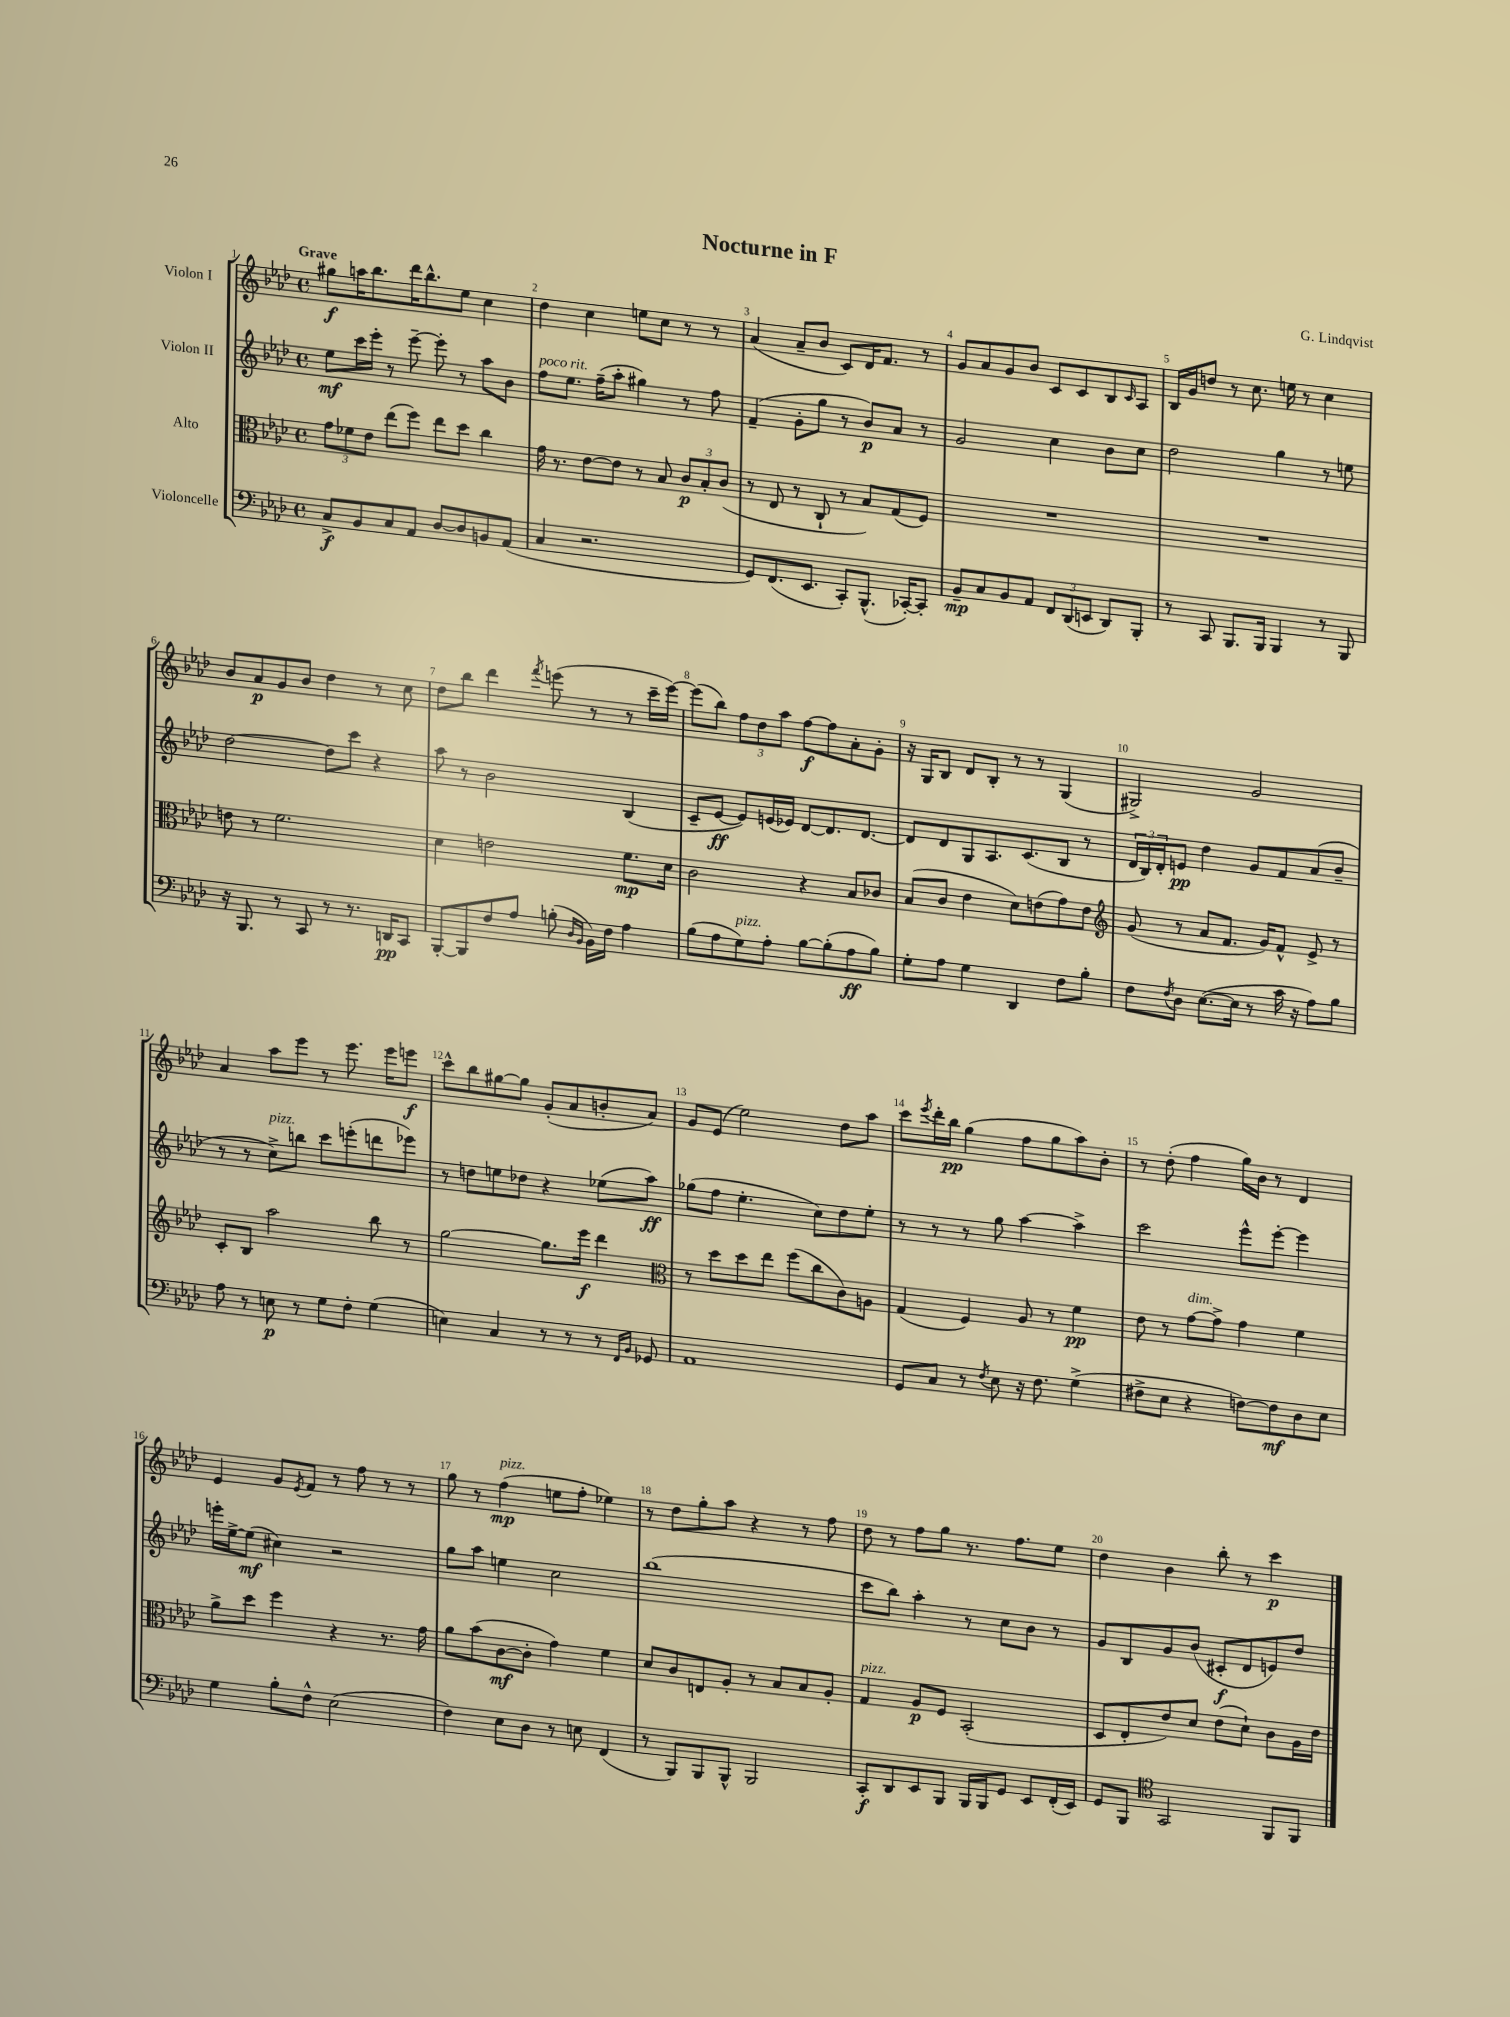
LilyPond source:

\header { title = "Nocturne in F" composer = "G. Lindqvist" }
<<
\new StaffGroup <<
\new Staff = "s0" \with { instrumentName = "Violon I" } {
    \clef treble \key aes \major \defaultTimeSignature \time 4/4 \tempo "Grave"
    gis''8\f a''16 bes''8. des'''16 bes''8.-^ ees''8 c''4 |
    des''4 c''4 e''8 c''8 r8 r8 |
    aes'4( aes'8-- bes'8 c'8) des'16 f'8. r8 |
    g'8 aes'8 g'8 bes'8 c'8 c'8 bes8 \grace { c'16 } aes8 |
    bes16 g'16 d''8 r8 c''8. e''16 r8 c''4 |
    bes'8 aes'8\p g'8 bes'8 des''4 r8 c''8 |
    des''8 bes''8 des'''4 \acciaccatura { f'''8 } e'''8( r8 r8 c'''16-- e'''16~) |
    e'''8( bes''8) \tuplet 3/2 { f''8 des''8 aes''8 } f''8~\f f''8 aes'8-. g'8-. |
    r16 g16 bes8 des'8 bes8-. r8 r8 g4( |
    gis2->) g'2 |
    aes'4 aes''8 ees'''8 r8 ees'''8. ees'''16 e'''8\f |
    c'''8-^ bes''8 gis''8~ gis''8 g'8-.( aes'8 b'8-. aes'8) |
    g'8 ees'8( ees''2) des''8 aes''8 |
    c'''8 \acciaccatura { ees'''8 } des'''16-. bes''16\pp g''4( f''8 g''8 aes''8) bes'8-. |
    r8 des''8-.( f''4 g''16) bes'16 r8 des'4 |
    ees'4 g'8 \acciaccatura { ees'8 } f'8 r8 f''8 r8 r8 |
    g''8 r8 f''4\mp^\markup { \italic "pizz." }( e''8 f''8-. ees''4) |
    r8 des''8 g''8-. aes''8 r4 r8 f''8 |
    des''8 r8 f''8 g''8 r8. f''8. ees''8 |
    des''4 bes'4 bes''8-. r8 c'''4\p \bar "|." |
}
\new Staff = "s1" \with { instrumentName = "Violon II" } {
    \clef treble \key aes \major \defaultTimeSignature \time 4/4
    ees''8\mf c'''16 ees'''16-. r8 ees'''8~-- ees'''8-. r8 aes''8 bes'8 |
    f''8^\markup { \italic "poco rit." } ees''8. f''16--( aes''8-. gis''4) r8 f''8 |
    f'4--( g'8-. g''8 r8 bes'8\p) aes'8 r8 |
    g'2 c''4 bes'8 c''8 |
    des''2 g''4 r8 e''8 |
    des''2~ des''8 c'''8 r4 |
    aes''8 r8 bes'2 bes4( |
    c'8-- ees'8~\ff ees'8) e'16( ees'16) des'8~ des'8. des'8.~ |
    des'8 des'8 g8 aes8. c'8.( bes8 r8 |
    \tuplet 3/2 { des'16 bes16) des'16-. } e'8\pp des''4 g'8 f'8 aes'8( bes'8-- |
    r8 r8 c''8->^\markup { \italic "pizz." }) b''8 c'''8 e'''8-.( d'''8 ees'''8) |
    r8 d''8 e''8 des''8 r4 ees''8( aes''8\ff) |
    ges''8( f''8 ees''4.-. c''8) des''8 ees''8-. |
    r8 r8 r8 g''8 aes''4~ aes''4-> |
    c'''2 ees'''8-^ ees'''8~-. ees'''4 |
    e'''16-. ees''16~-> ees''8\mf( cis''4) r2 |
    g''8 aes''8 e''4 c''2 |
    bes''1( |
    c'''8 bes''8) aes''4-. r8 c''8 bes'8 r8 |
    g'8 bes8 g'8 bes'8( cis'8-.\f des'8 e'8) des''8 \bar "|." |
}
\new Staff = "s2" \with { instrumentName = "Alto" } {
    \clef alto \key aes \major \defaultTimeSignature \time 4/4
    \tuplet 3/2 { g'8 fes'8 ees'8 } ees''8( f''8) ees''8 des''8 c''4 |
    g'16 r8. ees'8~ ees'8 r8 bes8 \tuplet 3/2 { c'8\p bes8-. c'8( } |
    r8 ees8 r8 c8-! r8 bes8) g8( f8) |
    R1 |
    R1 |
    e'8 r8 f'2. |
    des'4 e'2 f'8.\mp des'16 |
    c'2 r4 bes8 ces'8 |
    bes8( c'8 ees'4 des'8) e'8( g'8) e'8 |
    \clef treble g'8( r8 aes'8 f'8. g'16) f'8-^ ees'8-> r8 |
    c'8-. bes8 aes''2 bes''8 r8 |
    g''2~ g''8. ees'''16\f des'''4 |
    \clef alto r8 des''8 des''8 ees''8 f''8( c''8 c'8) a8 |
    g4( f4) aes8 r8 f'4\pp |
    ees'8 r8 g'8~^\markup { \italic "dim." } g'8-> g'4 f'4 |
    aes'8-> des''8 f''4 r4 r8. g'16 |
    aes'8 bes'8( c'8~\mf c'8-. g'4) f'4 |
    des'8 c'8 e8 aes8-. r8 bes8 bes8 aes8-. |
    g4^\markup { \italic "pizz." } aes8\p f8 bes,2-.( |
    des8 ees8-. ees'8) des'8 ees'8( des'8-!) c'8 aes16 ees'16 \bar "|." |
}
\new Staff = "s3" \with { instrumentName = "Violoncelle" } {
    \clef bass \key aes \major \defaultTimeSignature \time 4/4
    c8->\f bes,8 c8 aes,8 des8~ des8 b,8 aes,8( |
    c4 r2. |
    g,8) f,8.( ees,8. c,8-.) bes,,8.-^( ces,16~-.) ces,8-. |
    bes,8--\mp c8 bes,8 aes,8 \tuplet 3/2 { f,8 des,8( e,8 } des,8) bes,,8-. |
    r8 c,8 bes,,8. bes,,16 bes,,4 r8 bes,,8 |
    r16 bes,,8. r8 c,8 r8 r8. d,16\pp c,8 |
    bes,,8~-. bes,,8 f8 aes8 b8-.( \grace { des16 bes,16 } bes,16) f16 aes4 |
    bes8( aes8 g8^\markup { \italic "pizz." }) aes8-. bes8~ bes8-.( aes8\ff bes8) |
    g8-. aes8 g4 des,4 f8 bes8-. |
    f8 \acciaccatura { f8 } des8 ees8.~( ees16 r8 c'16 r16 aes8) bes8 |
    aes8 r8 e8\p r8 g8 f8-. g4( |
    e4) c4 r8 r8 r8 \grace { f,16 bes,16 } ges,8 |
    aes,1 |
    g,8 c8 r8 \acciaccatura { f8 } ees8 r16 f8. g4->( |
    fis8-> ees8 r4 f8~) f8\mf des8 ees8 |
    g4 bes8-. f8-^ ees2( |
    f4) ees8 des8 r8 e8 f,4( |
    r8 bes,,8) bes,,8 bes,,8-^ bes,,2 |
    c,8-.\f des,8 ees,8 bes,,8 bes,,16 bes,,16 g,8 ees,8 f,16-.( ees,16) |
    g,8 bes,,8 \clef tenor g,2 f,8 f,8 \bar "|." |
}
>>
>>
\layout { \context { \Score \override BarNumber.break-visibility = ##(#f #t #t) barNumberVisibility = #all-bar-numbers-visible } }
